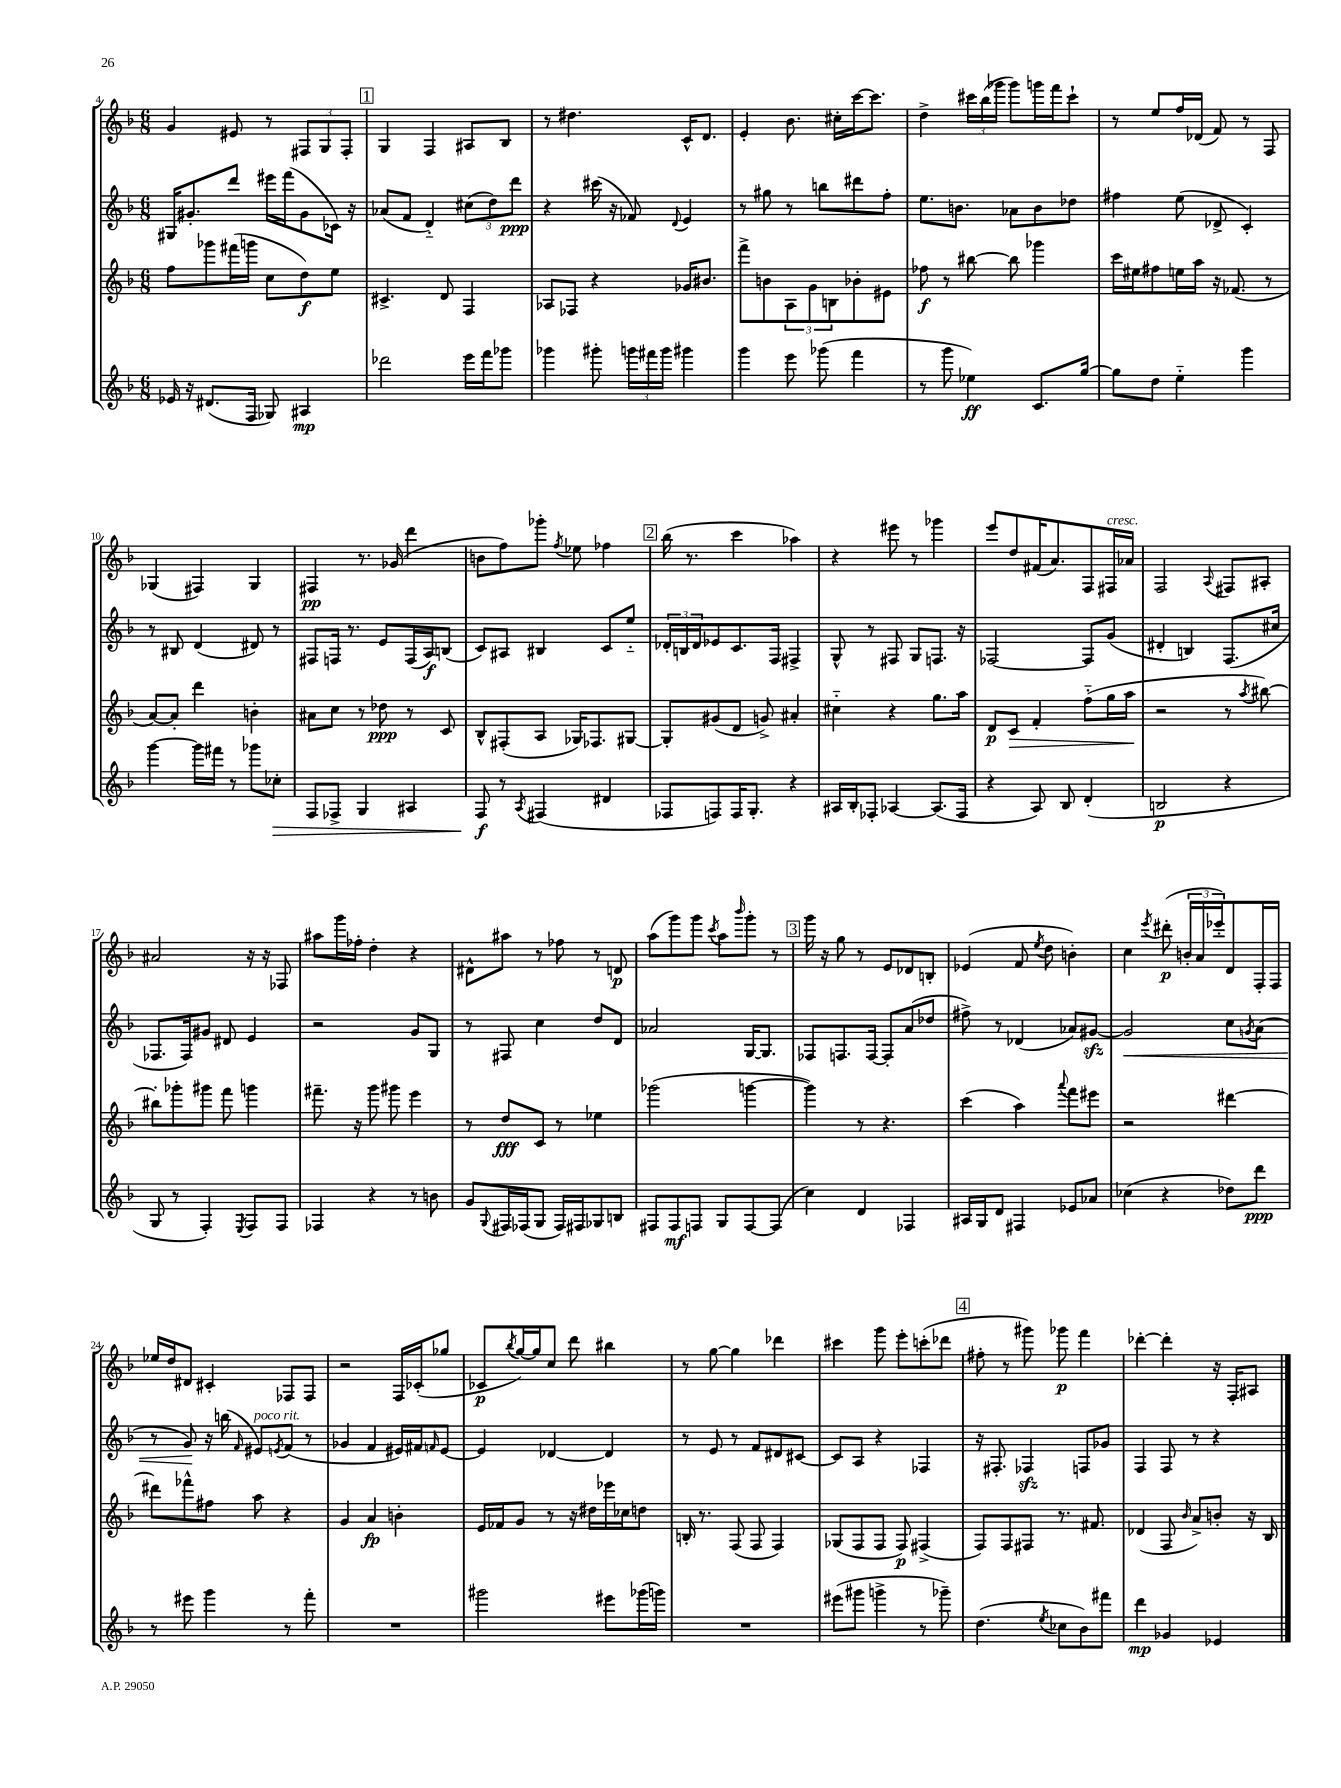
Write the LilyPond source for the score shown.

<<
\new StaffGroup <<
\new Staff = "s0" {
    \clef treble \key f \major \numericTimeSignature \time 6/8
    g'4 eis'8 r8 \tuplet 3/2 { fis8 g8 fis8-. } |
    \mark \markup { \box "1" } g4 f4 ais8 bes8 |
    r8 dis''4. c'16-^ d'8. |
    e'4-. bes'8. cis''16-. c'''16~ c'''8. |
    d''4-> \tuplet 3/2 { cis'''16 bes''16( ges'''16 } ges'''8) g'''16 f'''16 cis'''8-! |
    r8 e''8 f''16 des'16( f'8) r8 f8 |
    ges4( fis4) ges4 |
    fis4\pp r8. ges'16( d'''4 |
    b'8 f''8) ges'''8-. \acciaccatura { f''8 } ees''8 fes''4 |
    \mark \markup { \box "2" } bes''16( r8. c'''4 aes''4) |
    r4 eis'''8 r8 ges'''4 |
    e'''8 d''8 fis'16( a'8.) f8 fis16^\markup { \italic "cresc." } aes'16 |
    f2 \appoggiatura { a8 } fis8 ais8-. |
    ais'2 r16 r16 fes8 |
    ais''8 g'''16 fes''16-. d''4-. r4 |
    dis'8-^ ais''8 r8 fes''8 r8 d'8\p |
    a''8( g'''8) g'''8 \acciaccatura { c'''8 } a''8 \grace { bes'''16 } g'''8-. r8 |
    \mark \markup { \box "3" } g'''16 r16 g''8 r8 e'8 des'8 b8-. |
    ees'4( f'8 \acciaccatura { e''8 } d''8 b'4-.) |
    c''4 \acciaccatura { e'''8 } dis'''8-.\p( \tuplet 3/2 { b'16-. a'16 ees'''16-.) } d'8 f16-. f16 |
    ees''16 d''16 dis'8 cis'4-. fes8 fes8 |
    r2 f16 ces'16-.( ges''8 |
    ces'8\p \acciaccatura { bes''8 } g''16~) g''16 c''8 d'''8 bis''4 |
    r8 g''8~ g''4 des'''4 |
    cis'''4 g'''8 e'''8-. c'''8-.( des'''8 |
    \mark \markup { \box "4" } fis''8-. r8 gis'''8) ges'''8\p f'''4 |
    des'''4~-. des'''4-. r16 f16-. ais8 \bar "|." |
}
\new Staff = "s1" {
    \clef treble \key f \major \numericTimeSignature \time 6/8
    gis16 gis'8.-. d'''8 eis'''16 f'''16( gis'8 ces'16) r16 |
    \mark \markup { \box "1" } aes'8( f'8 d'4-_) \tuplet 3/2 { cis''8( d''8) d'''8\ppp } |
    r4 cis'''16( r16 fes'8) \appoggiatura { d'8 } e'4 |
    r8 gis''8 r8 b''8 dis'''8 f''8-. |
    e''8. b'8. aes'8 b'8 des''8 |
    fis''4 e''8( des'8-> c'4-.) |
    r8 bis8 d'4( dis'8) r8 |
    fis8 f16 r8. e'8 f16( a16\f) b8( |
    c'8) ais8 bis4 c'8 e''8-_ |
    \mark \markup { \box "2" } \tuplet 3/2 { des'16-. b16 des'16 } ees'8 c'8. f16 fis4-> |
    g8-^ r8 fis8 g8 f8. r16 |
    fes2~ fes8 g'8( |
    dis'4-. b4) f8.( cis''16 |
    fes8. fes16) gis'8 dis'8 e'4 |
    r2 g'8 g8 |
    r8 fis8 c''4 d''8 d'8 |
    aes'2 g16~ g8. |
    \mark \markup { \box "3" } fes8 f8. f16~ f8-. a'8( des''8 |
    fis''8->) r8 des'4( aes'8) gis'8~\sfz |
    gis'2\< c''8 \acciaccatura { g'8 } a'8( |
    r8 g'8\!) r16 b''16( \grace { f'16 } eis'8^\markup { \italic "poco rit." }) \acciaccatura { e'8 } f'8( r8 |
    ges'4 f'4 eis'16) fis'16 \grace { f'16 } eis'8~ |
    eis'4 des'4~ des'4 |
    r8 e'8 r8 f'8 dis'8 cis'8~ |
    cis'8 a8 r4 fes4 |
    \mark \markup { \box "4" } r16 fis8.-. fes4\sfz f8 ges'8 |
    f4 f8 r8 r4 \bar "|." |
}
\new Staff = "s2" {
    \clef treble \key f \major \numericTimeSignature \time 6/8
    f''8 ges'''8 fis'''16( g'''16 c''8 d''8\f) e''8 |
    \mark \markup { \box "1" } cis'4.-> d'8 f4 |
    aes8 fes8 r4 ges'16 bis'8. |
    f'''8-> b'8 \tuplet 3/2 { a8 g'8 b8 } bes'8-. eis'8 |
    fes''8\f r8 bis''8~ bis''8 ges'''4 |
    c'''16 eis''16 fis''8 e''16 a''16 r16 fes'8.( r8 |
    a'8~) a'8-. d'''4 b'4-. |
    ais'8 c''8 r8 des''8\ppp r8 c'8 |
    bes8-^ fis8-.( a8 ges16) fes8. gis8~ |
    \mark \markup { \box "2" } gis8-. gis'8( d'8 g'8->) ais'4-. |
    cis''4-_ r4 g''8. a''16 |
    d'8\p c'8\> f'4-. f''8-_( g''16 a''16\! |
    r2 r8 \acciaccatura { a''8 } bis''8~) |
    bis''8-. ges'''8-. gis'''8 f'''8 g'''4 |
    fis'''8.-- r16 g'''8 gis'''8 e'''4 |
    r8 d''8\fff c'8 r8 ees''4 |
    ges'''2( g'''4~ |
    \mark \markup { \box "3" } g'''4) r8 r4. |
    c'''4( a''4) \appoggiatura { a'''8 } f'''8 eis'''8 |
    r2 dis'''4~ |
    dis'''8 fes'''8-^ fis''8 a''8 r4 |
    g'4 a'4\fp b'4-. |
    e'16 fes'16 g'8 r8 r16 dis''16 ees'''16 ces''16 d''8 |
    b16-. r8. f8( f8 f4) |
    ges8( f8 f8 f8\p) fis4->( |
    \mark \markup { \box "4" } f8) f8 fis8 r8. fis'8. |
    des'4( f8 \grace { bes'16 } a'8->) b'8-. r16 bes16 \bar "|." |
}
\new Staff = "s3" {
    \clef treble \key f \major \numericTimeSignature \time 6/8
    ees'16 r16 dis'8.( f16 ges8) ais4\mp |
    \mark \markup { \box "1" } des'''2 e'''16 f'''16 ges'''8 |
    ges'''4 gis'''8-. \tuplet 3/2 { g'''16 fis'''16 g'''16 } gis'''4 |
    g'''4 e'''8 ges'''8( f'''4 |
    r8 g'''8 ees''4\ff) c'8. g''16~ |
    g''8 d''8 e''4-_ g'''4 |
    g'''4~ g'''16 fis'''16 r8 ges'''8 ces''8-.\> |
    f8 fes8-> g4 ais4 |
    f8\f\! r8 \acciaccatura { a8 } fis4( dis'4 |
    \mark \markup { \box "2" } fes8 f8) f16 g8.-. r4 |
    ais16 bes16-. fes8-. aes4~ aes8.( fes16 |
    r4 a8) bes8 d'4-.( |
    b2\p r4 |
    g8 r8 f4-.) \acciaccatura { e8 } f8 f8 |
    fes4 r4 r8 b'8 |
    g'8 \appoggiatura { g8 } fis16 fes16( g8 fes16) fis16 ges8 b8 |
    fis8 fis8\mf f8 g8 f8~ f8( |
    \mark \markup { \box "3" } c''4) d'4 fes4 |
    ais16 g16 d'8 fis4 ees'8 aes'8 |
    ces''4( r4 des''8) d'''8\ppp |
    r8 eis'''8 g'''4 r8 f'''8-. |
    R2. |
    gis'''2 eis'''8 ges'''16( g'''16) |
    R2. |
    eis'''8( gis'''8 g'''4-> r8 ges'''8--) |
    \mark \markup { \box "4" } d''4.( \acciaccatura { e''8 } ces''8 bes'8) fis'''8 |
    d'''4\mp ges'4 ees'4 \bar "|." |
}
>>
>>
\layout { \context { \Score currentBarNumber = #4 } }
